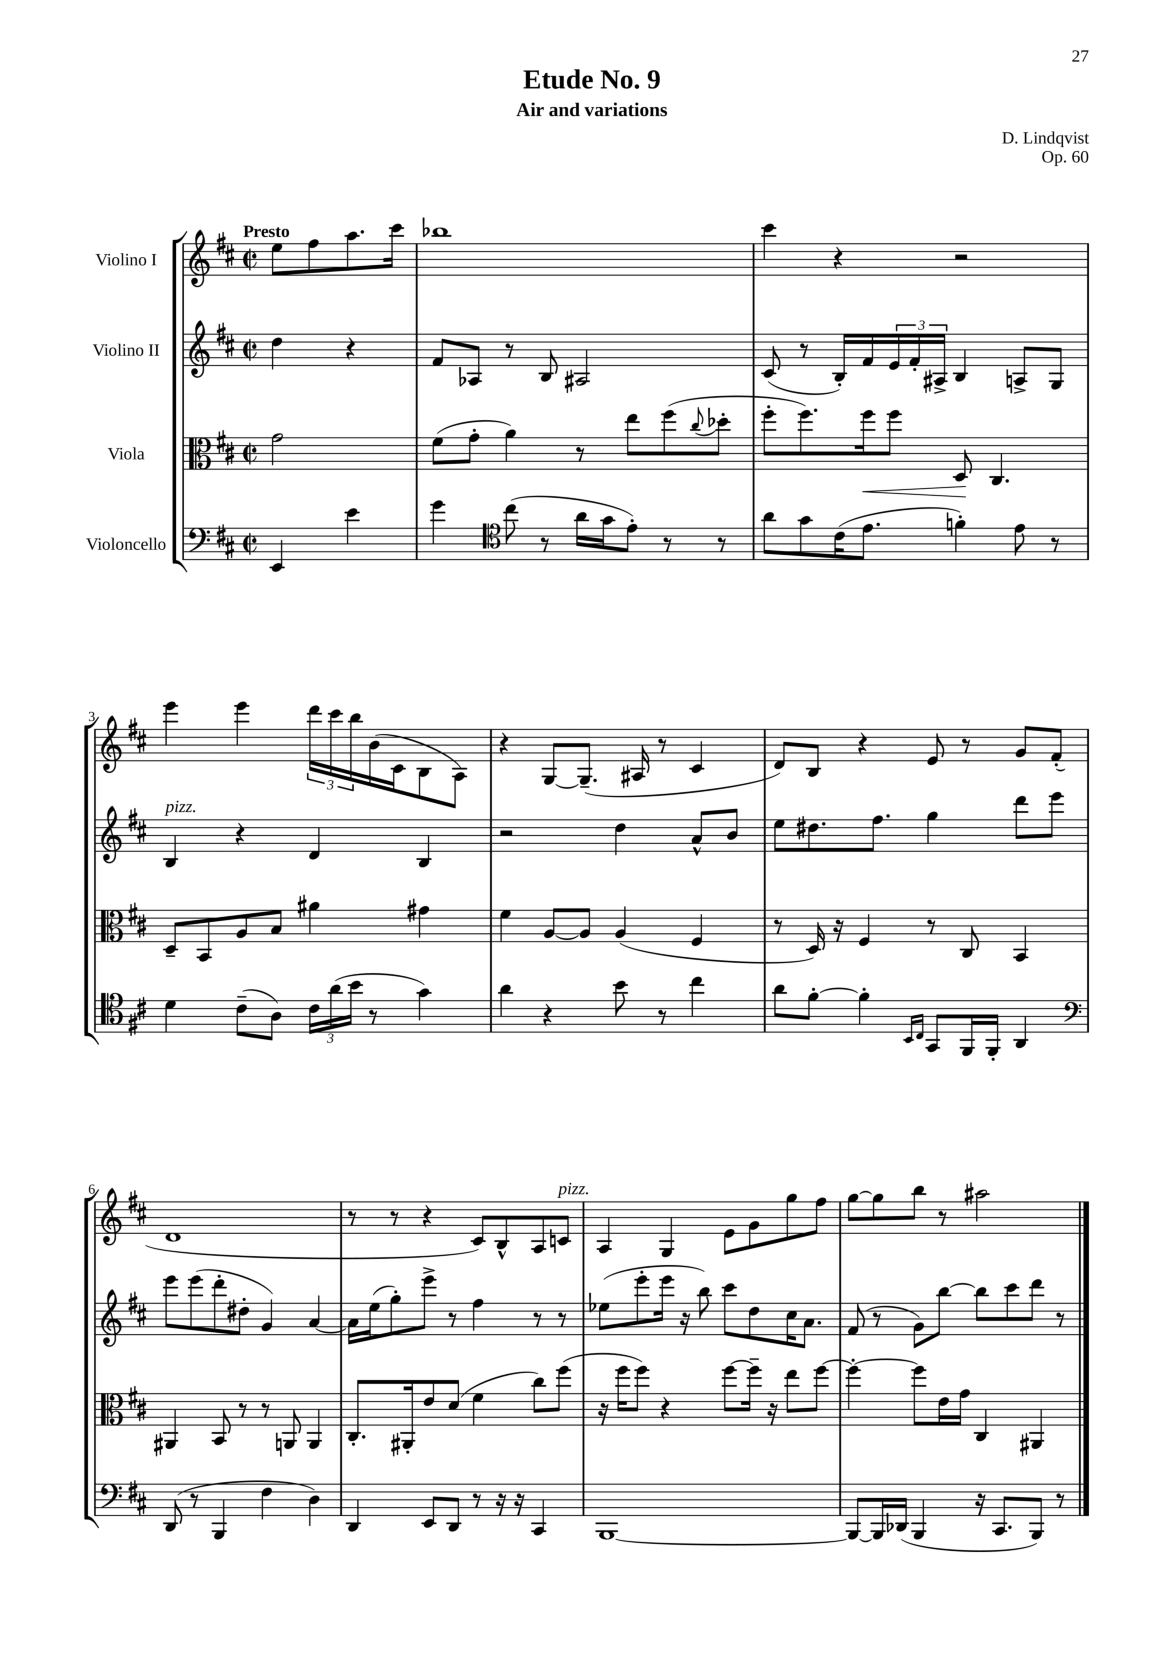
\header { title = "Etude No. 9" composer = "D. Lindqvist" subtitle = "Air and variations" opus = "Op. 60" }
<<
\new StaffGroup <<
\new Staff = "s0" \with { instrumentName = "Violino I" } {
    \clef treble \key d \major \defaultTimeSignature \time 2/2 \partial 2 \tempo "Presto"
    e''8 fis''8 a''8. cis'''16 |
    bes''1 |
    cis'''4 r4 r2 |
    e'''4 e'''4 \tuplet 3/2 { d'''16 cis'''16 b''16 } b'16( cis'16 b8 a8) |
    r4 g8~ g8.--( ais16 r8 cis'4 |
    d'8) b8 r4 e'8 r8 g'8 fis'8-.( |
    d'1 |
    r8 r8 r4 cis'8) b8-^ a8 c'8^\markup { \italic "pizz." } |
    a4 g4 e'8 g'8 g''8 fis''8 |
    g''8~ g''8 b''8 r8 ais''2 \bar "|." |
}
\new Staff = "s1" \with { instrumentName = "Violino II" } {
    \clef treble \key d \major \defaultTimeSignature \time 2/2 \partial 2
    d''4 r4 |
    fis'8 aes8 r8 b8 ais2 |
    cis'8( r8 b16-.) fis'16 \tuplet 3/2 { e'16 fis'16-. ais16-> } b4 a8-> g8 |
    b4^\markup { \italic "pizz." } r4 d'4 b4 |
    r2 d''4 a'8-^ b'8 |
    e''8 dis''8. fis''8. g''4 d'''8 e'''8 |
    e'''8 e'''8( d'''8-. dis''8-. g'4) a'4~ |
    a'16 e''16( g''8-.) e'''8-> r8 fis''4 r8 r8 |
    ees''8( e'''8-. e'''16 r16 b''8) cis'''8 d''8 cis''16 a'8. |
    fis'8( r8 g'8) b''8~ b''8 cis'''8 d'''8 r8 \bar "|." |
}
\new Staff = "s2" \with { instrumentName = "Viola" } {
    \clef alto \key d \major \defaultTimeSignature \time 2/2 \partial 2
    g'2 |
    fis'8( g'8-. a'4) r8 e''8 fis''8( \appoggiatura { cis''8 } des''8-. |
    fis''8-. fis''8.) fis''16\< fis''8 d8\! cis4. |
    d8-- b,8 a8 b8 ais'4 gis'4 |
    fis'4 a8~ a8 a4( fis4 |
    r8 d16) r16 fis4 r8 cis8 b,4 |
    ais,4 b,8 r8 r8 a,8 a,4 |
    cis8.-. ais,16-. e'8 d'8( fis'4 cis''8) fis''8( |
    r16 fis''16 fis''8) r4 fis''8~ fis''16-- r16 e''8 fis''8~ |
    fis''4~-. fis''8 e'16 g'16 cis4 ais,4 \bar "|." |
}
\new Staff = "s3" \with { instrumentName = "Violoncello" } {
    \clef bass \key d \major \defaultTimeSignature \time 2/2 \partial 2
    e,4 e'4 |
    g'4 \clef tenor cis''8( r8 a'16 g'16 e'8-.) r8 r8 |
    a'8 g'8 cis'16( e'8. f'4-.) e'8 r8 |
    d'4 cis'8--( a8) \tuplet 3/2 { cis'16 a'16( b'16 } r8 g'4) |
    a'4 r4 b'8 r8 cis''4 |
    a'8 fis'8~-. fis'4-. \grace { b,16 cis16 } g,8 fis,16 fis,16-. a,4 |
    \clef bass d,8( r8 b,,4 fis4 d4) |
    d,4 e,8 d,8 r8 r16 r16 cis,4 |
    b,,1~ |
    b,,8~ b,,16 des,16( b,,4 r16 cis,8. b,,8) r8 \bar "|." |
}
>>
>>
